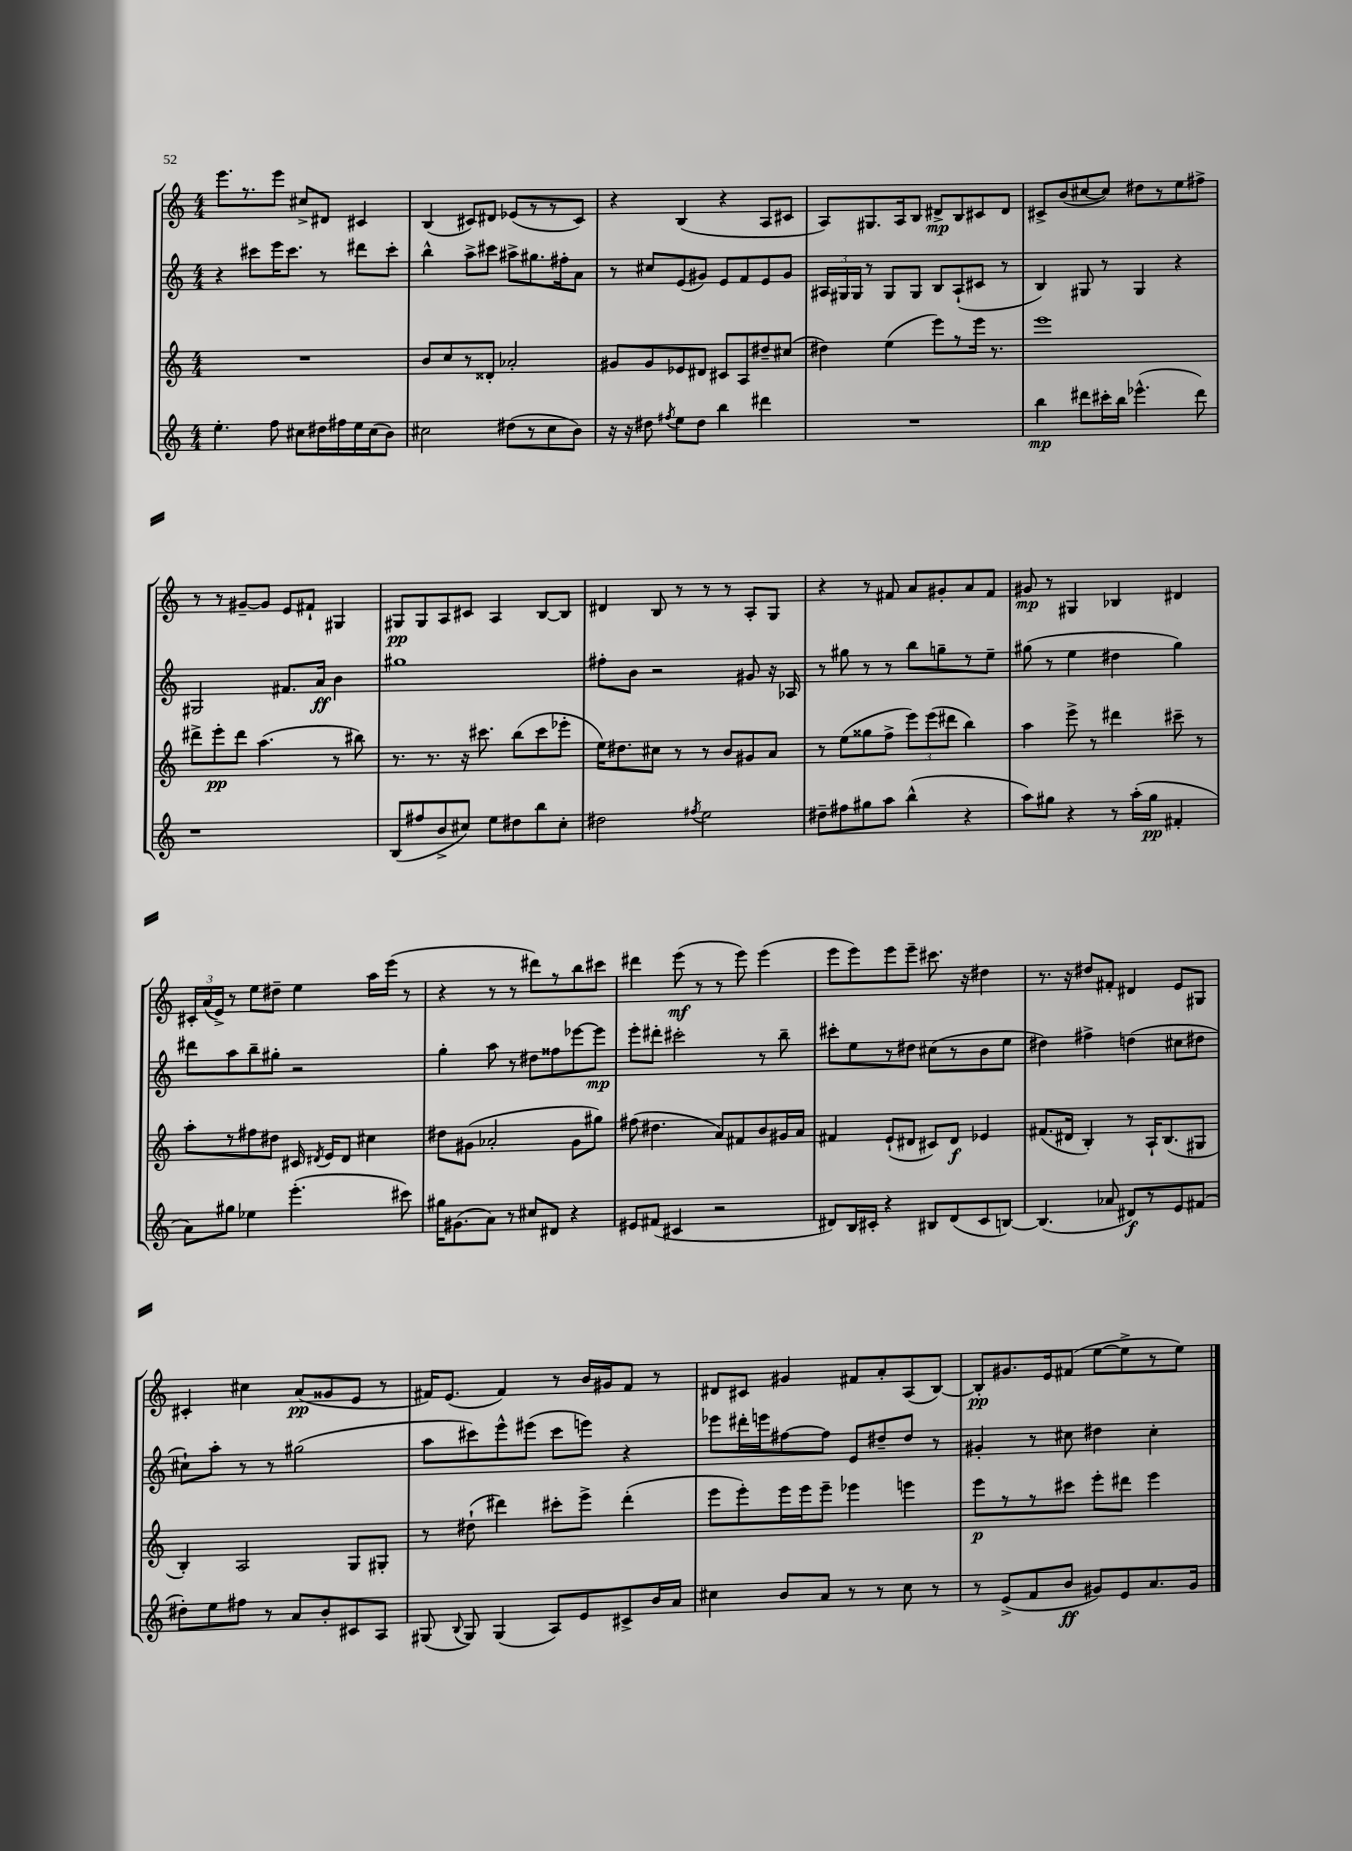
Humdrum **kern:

**kern	**kern	**kern	**kern
*staff4	*staff3	*staff2	*staff1
*clefG2	*clefG2	*clefG2	*clefG2
*k[]	*k[]	*k[]	*k[]
*M4/4	*M4/4	*M4/4	*M4/4
4.ee'	1r	4r	8.eee
.	.	.	8.r
.	.	8ccc#	.
8ff	.	16eee	8eee
.	.	8.ccc#	.
8cc#	.	.	8cc#^
16dd#	.	8r	8d#
16ff#	.	.	.
16ee	.	8ddd#	4c#
(16cc#	.	.	.
8b)	.	8ccc#'	.
=	=	=	=
2cc#	8b	4bb^^	(4B
.	8cc	.	.
.	8r	8aa^	8c#)
.	8d##'	8ccc#	8d#
(8dd#	2a-'	8aa#^	(8e-
8r	.	8.gg#	8r
8cc#	.	.	8r
.	.	16ff#'	.
8b)	.	8a	8c#)
=	=	=	=
16r	8g#	8r	4r
16r	.	.	.
8dd#	8g#	8cc#	.
8qff#	.	.	.
8ee	8e-	(8e	(4B
8dd#	8d#	8g#)	.
4bb	8c#	8e	4r
.	8A	8f	.
4ddd#	8dd#~	8e	8A
.	(8cc#	8g#	8c#
=	=	=	=
1r	4dd#)	24A#	8A)
.	.	24G#	.
.	.	24G#	.
.	.	8r	8.G#
.	(4ee	8G#	.
.	.	.	16A
.	.	8G#	8B
.	8eee)	8B	8d#^
.	8r	(8A#`	8B
.	16eee	8c#	8c#
.	8.r	.	.
.	.	8r	8d#
=	=	=	=
4bb	1eee	4B)	8c#^
.	.	.	(8b
8ddd#	.	8G#	[8cc#
16ccc#'	.	8r	8cc#])
16bb	.	.	.
(4.eee-^^	.	4G#	8dd#
.	.	.	8r
.	.	4r	8ee
8ddd#)	.	.	8ff#^
=	=	=	=
1r	8ddd#^	2G#	8r
.	8eee'	.	8r
.	8ddd#	.	[8g#~
.	(4.aa	.	8g#]
.	.	8.f#	8e
.	.	.	8f#`
.	.	16a	.
.	8r	4b	4G#
.	8bb#)	.	.
=	=	=	=
(8B	8.r	1gg#	8G#
8ff#	.	.	8G#
.	8.r	.	.
8b^	.	.	8A
8cc#)	16r	.	8c#
.	8.ccc#	.	.
8ee	.	.	4A
8dd#	(8bb	.	.
8bb	8ccc#	.	[8B
8cc#'	8eee-'	.	8B]
=	=	=	=
2dd#	16ee)	8ff#'	4d#
.	8.dd#	.	.
.	.	8b	.
.	8cc#	2r	8B
.	8r	.	8r
8qff#	.	.	.
2ee	8r	.	8r
.	8b	.	8r
.	8g#	8g#	8A'
.	8a	16r	8G
.	.	16A-	.
=	=	=	=
8dd#~	8r	8r	4r
8ff#	(8ee	8gg#	.
8gg#	8gg##	8r	8r
8aa	8ff^	8r	8f#
(4bb^^	12eee)	8bb	8a
.	(12eee	.	.
.	.	8gg~	8g#'
.	12ddd#	.	.
4r	4bb)	8r	8a
.	.	8ee~	8f#
=	=	=	=
8aa)	4aa	(8gg#	8g#
8gg#	.	8r	8r
4r	8eee^	4ee	4G#
.	8r	.	.
8r	4ddd#	4dd#	4B-
(16aa'	.	.	.
16gg#	.	.	.
4f#'	8ccc#~	4gg#)	4d#
.	8r	.	.
=	=	=	=
8a)	8aa'	8ddd#	24c#'
.	.	.	(24a
.	.	.	24e^)
8gg#	8r	8aa	8r
4ee-	8ff#	8bb~	8ee
.	8dd#	8gg#'	8dd#~
(4.eee'	16c#	2r	4ee
.	8qd#	.	.
.	16e	.	.
.	8d#	.	.
.	4cc#	.	16aa
.	.	.	(16eee
8ccc#)	.	.	8r
=	=	=	=
16gg#	8dd#	4gg'	4r
(8.g#	.	.	.
.	(8g#	.	.
8a)	2a-'	8aa	8r
8r	.	8r	8r
8cc#	.	8dd#	8ddd#)
8d#	.	8ff##	8r
4r	8g#	[8eee-	8bb
.	8gg#)	8eee-]	8ccc#
=	=	=	=
8e#	(8ff#	8eee'	4ddd#
(8f#	4.dd#	8ddd#'	.
4c#	.	2ccc#'	(8eee
.	.	.	8r
2r	8a)	.	8r
.	8f#	.	8eee)
.	8b	8r	(4eee
.	16g#	8bb~	.
.	16a	.	.
=	=	=	=
8d#)	4f#	8ccc#'	8eee
16B	.	8ee	8eee)
16c#'	.	.	.
4r	(8e`	8r	8eee
.	8d#	8dd#	8eee~
8B#	8c#)	(8cc#	8.ccc#
(8d#	8d#	8r	.
.	.	.	16r
8c#	4e-	8b	4dd#
[8B)	.	8ee	.
=	=	=	=
(4.B]	(8.f#	4dd#)	8.r
.	16d#	.	16r
.	4B')	4ff#^	8dd#
8a-	.	.	8f#'
8d#)	8r	(4dd	4d#
8r	16A`	.	.
.	(8.B	.	.
8e	.	8cc#	8e
(8f#	8G#	8dd#	8G#
=	=	=	=
8dd#')	4B')	8cc#`)	4c#'
8ee	.	8aa'	.
8ff#	2A	8r	4cc#
8r	.	8r	.
8a	.	(2gg#	(8a
8b'	.	.	8g##
8c#	8G	.	8e
8A	8G#'	.	8r
=	=	=	=
(8G#	8r	8aa	16f#)
.	.	.	(8.e
8qqB	.	.	.
8G#)	(8dd#`	8ccc#)	.
(4G#	4ddd#)	8eee^^	4f#)
.	.	(8eee#	.
8A)	8ccc#'	8ccc#	8r
8e	8eee^	8eee)	16b
.	.	.	16g#
8c#^	(4ddd#'	4r	8f#
16b	.	.	8r
16a	.	.	.
=	=	=	=
4cc#	8eee	8eee-	8d#
.	8eee')	16ddd#'	8c#
.	.	16eee	.
8b	16eee	[8ff#	4g#
.	16eee	.	.
8a	8eee~	8ff#]	.
8r	4eee-	8e	8f#
8r	.	8dd#~	8a'
8cc#	4eee	8dd#	(8A
8r	.	8r	[8B)
=	=	=	=
8r	8eee	4g#'	8B']
(8e^	8r	.	8.g#
8f	8r	8r	.
.	.	.	16e
8b	8ccc#	8cc#	(8f#
8g#)	8eee'	4dd#	[8ee
8e	8ddd#	.	8ee^]
8.a	4eee	4cc#'	8r
.	.	.	8ee)
16g#	.	.	.
==	==	==	==
*-	*-	*-	*-
